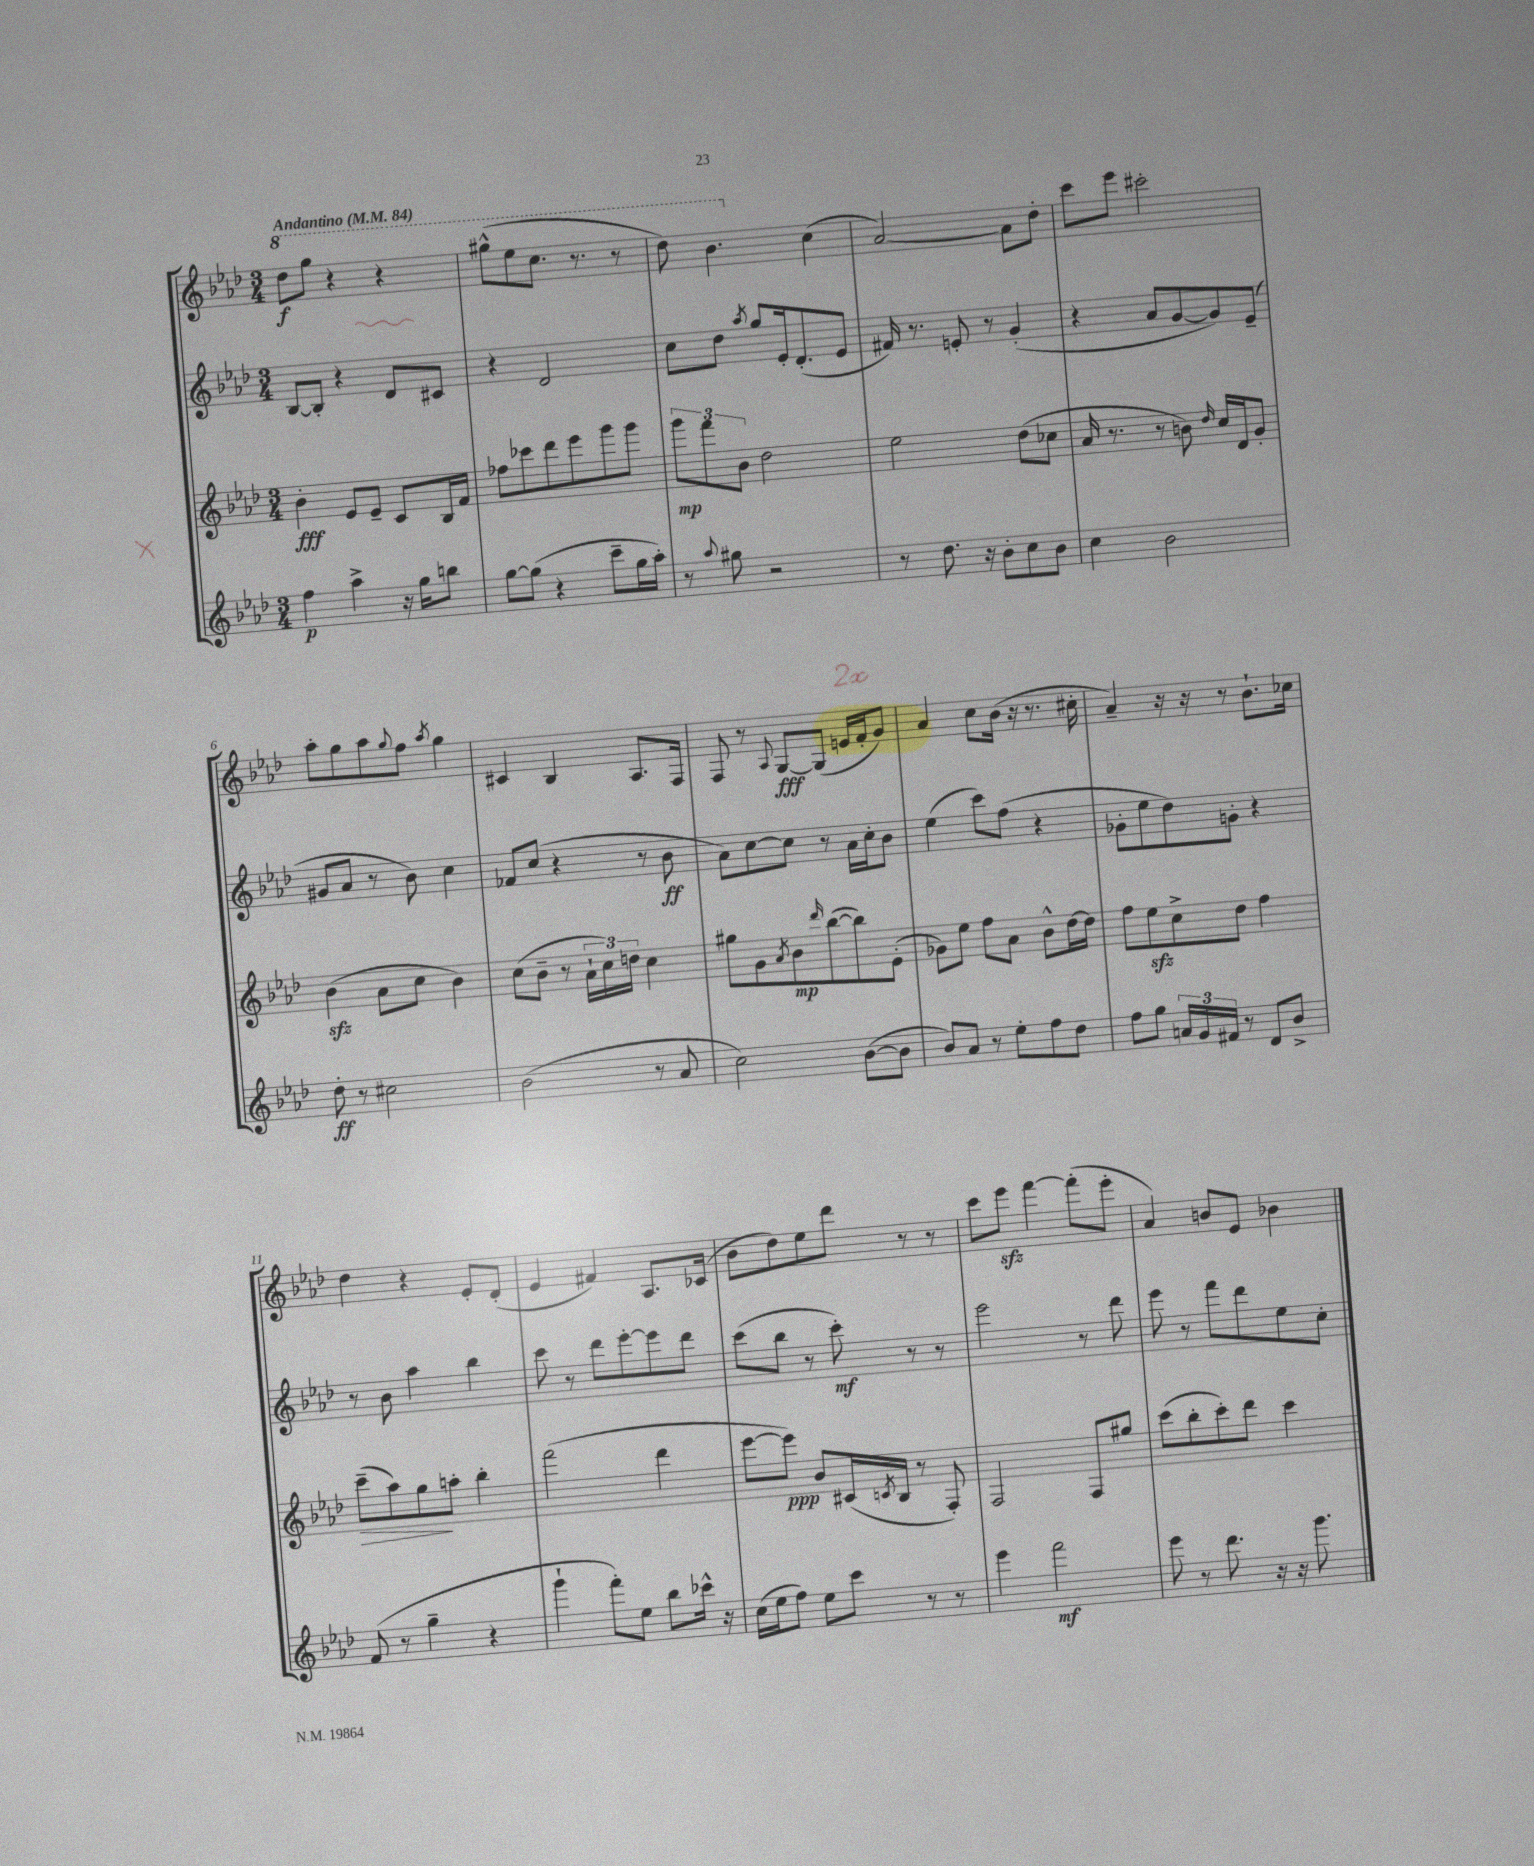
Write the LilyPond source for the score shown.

<<
\new StaffGroup <<
\new Staff = "s0" {
    \clef treble \key aes \major \numericTimeSignature \time 3/4 \tempo "Andantino" 4 = 84
    \ottava #1 des'''8\f g'''8 r4 r4 |
    gis'''8-^( ees'''8 c'''8. r8. r8 |
    des'''8) bes''4. \ottava #0 c''4( |
    aes'2~) aes'8 des''8-. |
    c'''8 ees'''8 cis'''2-. |
    aes''8-. g''8 aes''8 \appoggiatura { g''8 } f''8 \acciaccatura { aes''8 } g''4 |
    cis'4 bes4 aes8. f16 |
    f8 r8 \appoggiatura { aes8 } g8~\fff g8( e'16 f'16-. g'8) |
    aes'4 c''8 bes'16( r16 r8. cis''16-. |
    aes'4--) r16 r16 r8 bes'8.-! ces''16 |
    des''4 r4 ees'8-. des'8-.( |
    ees'4 fis'4) aes8. ces'16( |
    bes'8 des''8) ees''8 des'''8 r8 r8 |
    c'''8 ees'''8\sfz f'''4~ f'''8-.( ees'''8-. |
    aes'4) b'8 ees'8 bes'4 \bar "|." |
}
\new Staff = "s1" {
    \clef treble \key aes \major \numericTimeSignature \time 3/4
    bes8~ bes8-. r4 des'8 cis'8 |
    r4 des'2 |
    c''8 des''8 \acciaccatura { aes''8 } g''8 ees'16-. des'8.-.( ees'8 |
    fis'16) r8. e'8-. r8 g'4-.( |
    r4 aes'8 g'8~ g'8) ees'8--( |
    gis'8 aes'8 r8 bes'8) c''4 |
    fes'8 c''8( r4 r8 bes'8\ff |
    aes'8) c''8~ c''8 r8 aes'16 c''16-. bes'8 |
    ees''4( c'''8) f''8( r4 |
    ges'8-. ees''8 des''8) g'8-. r4 |
    r8 bes'8 aes''4 bes''4 |
    c'''8 r8 des'''8 ees'''8~-. ees'''8 des'''8 |
    c'''8( bes''8 r8 c'''8-.\mf) r8 r8 |
    ees'''2 r8 des'''8 |
    ees'''8 r8 f'''8 des'''8 ees''8 c''8-. \bar "|." |
}
\new Staff = "s2" {
    \clef treble \key aes \major \numericTimeSignature \time 3/4
    bes'4-.\fff ees'8 ees'8-- c'8 bes16 f'16 |
    fes''8 ces'''8 des'''8 ees'''8 g'''8 g'''8 |
    \tuplet 3/2 { g'''8\mp f'''8 bes'8 } des''2 |
    ees''2 des''8( ces''8 |
    aes'16 r8. r8 b'8) \grace { des''16 } c''16 des'16 g'8-. |
    bes'4\sfz( aes'8 c''8 bes'4) |
    c''8( bes'8-- r8 \tuplet 3/2 { aes'16-! c''16) d''16 } c''4 |
    gis''8 g'8 \acciaccatura { aes'8 } bes'8\mp \grace { des'''16 } bes''8~( bes''8) ees'8-.( |
    ges'8) ees''8 f''8 aes'8 bes'8-^ des''16~ des''16 |
    f''8 ees''8\sfz c''8-> des''8 f''4 |
    c'''8--\>( aes''8) g''8\! a''8-. bes''4-. |
    f'''2( des'''4 |
    ees'''8~ ees'''8\ppp) bes'8 cis'16( \acciaccatura { c'8 } bes16 r8 f8-.) |
    f2 f8 gis''8 |
    c'''8( bes''8-. c'''8-.) des'''8 c'''4 \bar "|." |
}
\new Staff = "s3" {
    \clef treble \key aes \major \numericTimeSignature \time 3/4
    f''4\p aes''4-> r16 g''16 b''8 |
    g''8~ g''8( r4 c'''8-- g''16 aes''16-.) |
    r8 \appoggiatura { aes''8 } gis''8 r2 |
    r8 des''8. r16 bes'8-. c''8 bes'8 |
    c''4 bes'2 |
    des''8-.\ff r8 cis''2 |
    bes'2( r8 aes'8 |
    c''2) bes'8~( bes'8 |
    bes'8) aes'8 r8 ees''8-. f''8 des''8 |
    f''8 g''8 \tuplet 3/2 { a'16 g'16 fis'16 } r8 des'8 bes'8-> |
    f'8( r8 g''4-- r4 |
    g'''4-! f'''8-.) ees''8 bes''8 ces'''16-^ r16 |
    c''16( ees''16 f''8) ees''8 c'''8 r8 r8 |
    ees'''4 f'''2\mf |
    ees'''8 r8 des'''8. r16 r16 g'''8. \bar "|." |
}
>>
>>
